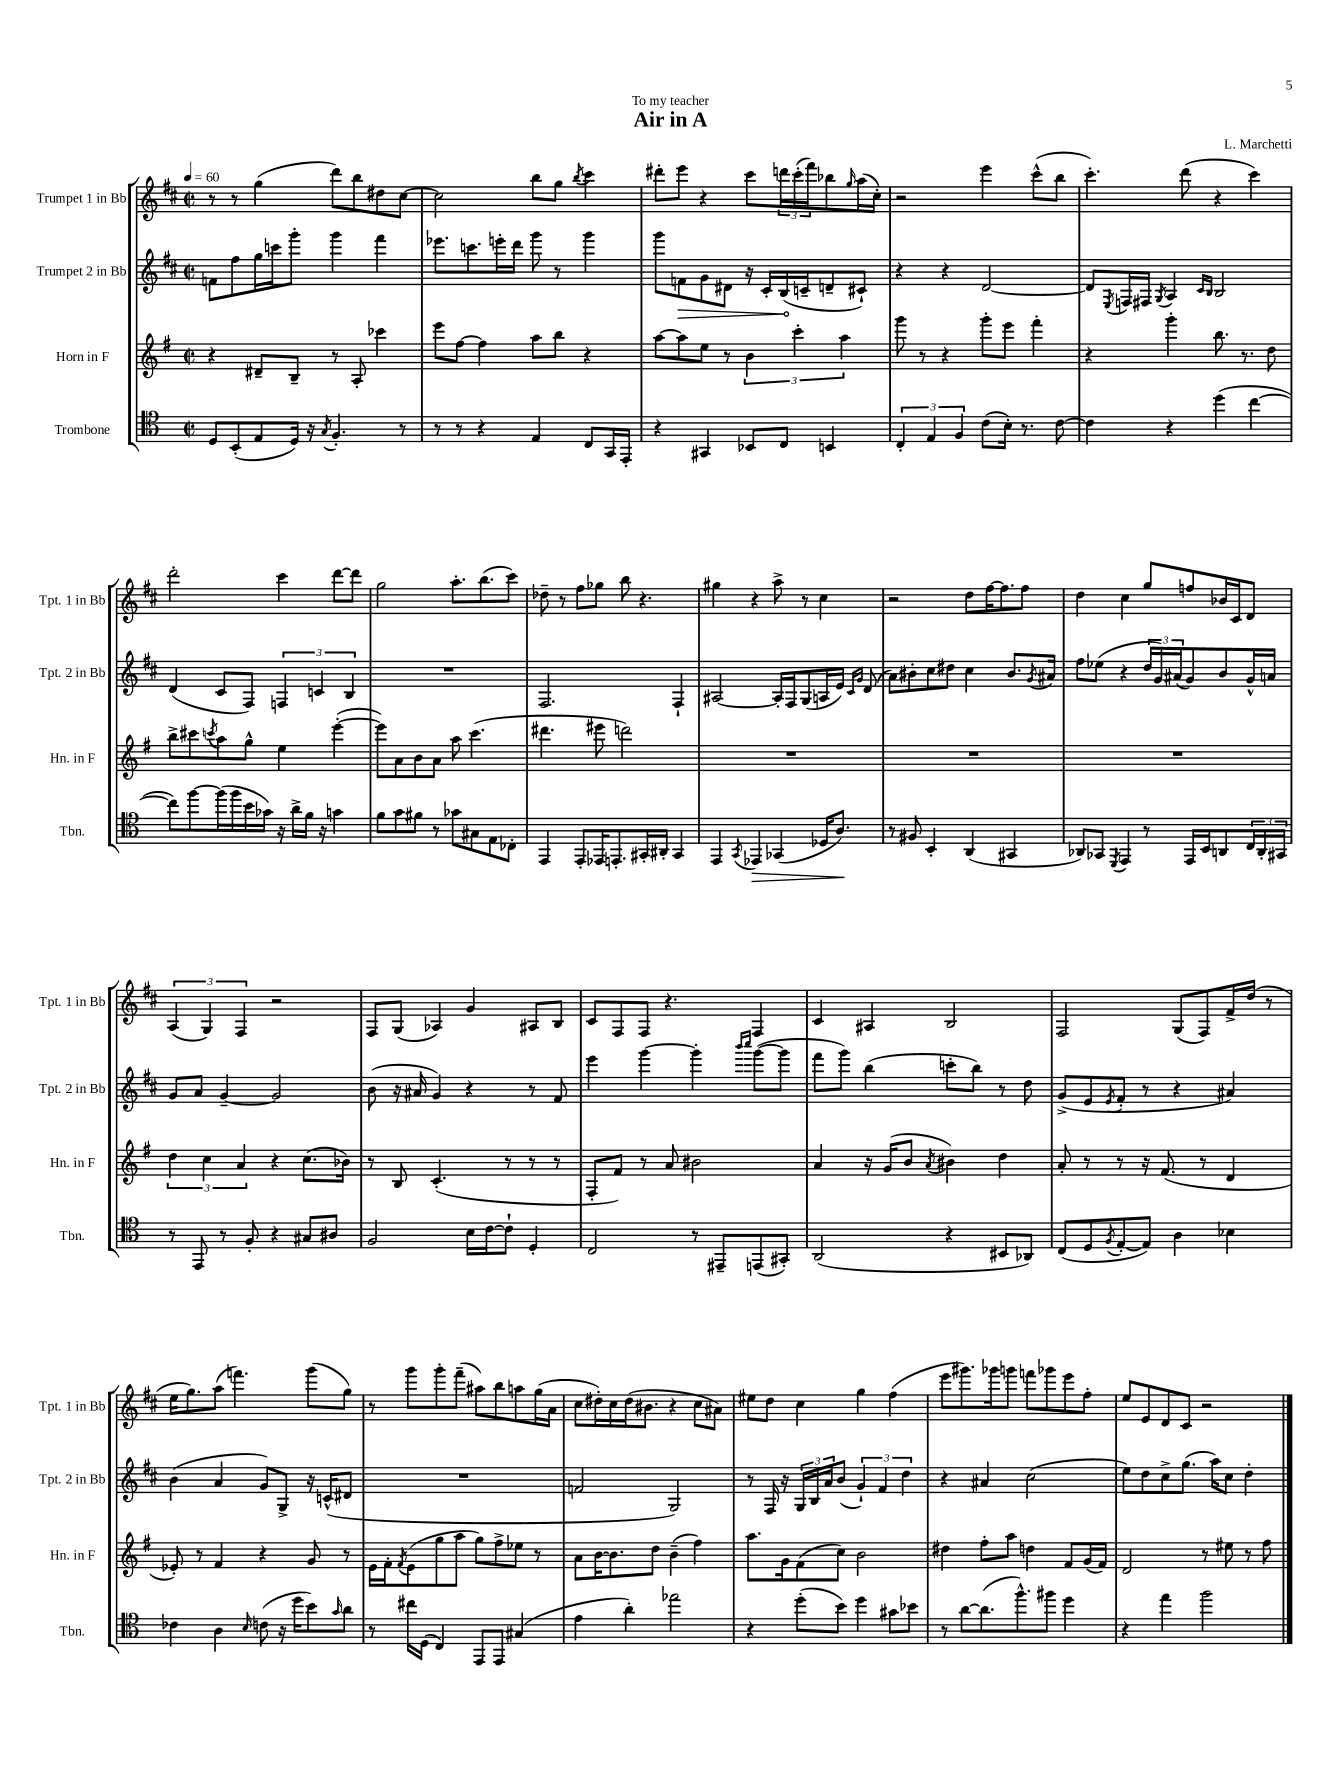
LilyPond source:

\header { title = "Air in A" composer = "L. Marchetti" dedication = "To my teacher" }
<<
\new StaffGroup <<
\new Staff = "s0" \with { instrumentName = "Trumpet 1 in Bb" shortInstrumentName = "Tpt. 1 in Bb" } {
    \clef treble \key d \major \defaultTimeSignature \time 2/2 \tempo 4 = 60
    r8 r8 g''4( d'''8) b''8 dis''8 cis''8~ |
    cis''2 b''8 g''8 \acciaccatura { b''8 } cis'''4 |
    dis'''8-. e'''8 r4 cis'''8 \tuplet 3/2 { d'''16 cis'''16-.( fis'''16) } bes''8 \grace { g''16 } a''16( cis''16-.) |
    r2 e'''4 cis'''8-^( b''8 |
    cis'''4.-.) d'''8( r4 cis'''4) |
    d'''2-. cis'''4 d'''8~ d'''8 |
    g''2 a''8.-. b''8.( cis'''8) |
    des''8-- r8 fis''8 ges''8 b''8 r4. |
    gis''4 r4 a''8-> r8 cis''4 |
    r2 d''8 fis''16~ fis''8. fis''8 |
    d''4 cis''4 g''8 f''8 bes'16 cis'16 d'8 |
    \tuplet 3/2 { a4( g4) fis4 } r2 |
    fis8 g8( aes4) g'4 ais8 b8 |
    cis'8 fis8 fis8 r4. fis4 |
    cis'4 ais4 b2 |
    fis2 g8( fis8) fis'16-> d''16( r8 |
    e''16 g''8.) a''8( f'''4.) g'''8( g''8) |
    r8 g'''8 g'''8-. fis'''8--( ais''8) b''8 a''8 g''16( a'16 |
    cis''8 dis''16-.) cis''16 dis''16( bis'8. r4 cis''8 ais'8) |
    eis''8 d''8 cis''4 g''4 fis''4( |
    e'''8 gis'''8.) ges'''16 g'''8 f'''8 ges'''8 e'''8 fis''8-. |
    e''8 e'8 d'8 cis'8 r2 \bar "|." |
}
\new Staff = "s1" \with { instrumentName = "Trumpet 2 in Bb" shortInstrumentName = "Tpt. 2 in Bb" } {
    \clef treble \key d \major \defaultTimeSignature \time 2/2
    f'8 fis''8 g''16 c'''16 g'''8-. g'''4 fis'''4 |
    ees'''8. c'''8. e'''16-. d'''16 g'''8 r8 g'''4 |
    g'''8 \once \override Hairpin.circled-tip = ##t f'8\> g'8 dis'8 r16 cis'16-. b16\!( c'16-- d'8-- cis'8-!) |
    r4 r4 d'2~ |
    d'8 \acciaccatura { e8 } f16 fis16 \acciaccatura { g8 } a4 \grace { cis'16 b16 } b2 |
    d'4( cis'8 fis8) \tuplet 3/2 { f4 c'4 b4 } |
    R1 |
    fis2. fis4-! |
    ais2~ ais16-. fis16 g8( a16 e'16) \grace { cis'16 g'16 } d'8( |
    a'8) bis'8-. cis''8 dis''8 cis''4 bis'8. \acciaccatura { g'8 } ais'16 |
    fis''8 ees''8( r4 \tuplet 3/2 { d''16 g'16) ais'16( } g'8) b'8 g'16-^ a'16 |
    g'8 a'8 g'4~-- g'2 |
    b'8( r16 ais'16 g'4) r4 r8 fis'8 |
    e'''4 g'''4~ g'''4-. \grace { b'''16 cis''''16 } g'''8~( g'''8 |
    fis'''8 g'''8) b''4( c'''8-. b''8) r8 d''8 |
    g'8->( e'8 \acciaccatura { e'8 } fis'8-. r8 r4 ais'4) |
    b'4( a'4 g'8) g8-> r16 c'16-^( dis'8 |
    R1 |
    f'2 g2) |
    r8 fis16 r16 \tuplet 3/2 { g16 b16 a'16 } b'8( \tuplet 3/2 { g'4-!) fis'4 d''4 } |
    r4 ais'4 cis''2( |
    e''8) d''8 cis''8-> g''8.( a''16) cis''8 d''4-. \bar "|." |
}
\new Staff = "s2" \with { instrumentName = "Horn in F" shortInstrumentName = "Hn. in F" } {
    \clef treble \key g \major \defaultTimeSignature \time 2/2
    r4 dis'8-- b8-- r8 a8-. ces'''4 |
    e'''8 fis''8~ fis''4 a''8 b''8 r4 |
    a''8~ a''8 e''8 r8 \tuplet 3/2 { b'4 c'''4-. a''4 } |
    g'''8 r8 r4 g'''8-. e'''8 fis'''4-. |
    r4 g'''4-. b''8. r8. d''8 |
    b''8-> cis'''8 \acciaccatura { c'''8 } a''8 g''8-^ e''4 e'''4~-.( |
    e'''8) a'8 b'8 a'8 a''8 c'''4.( |
    dis'''4. eis'''8 d'''2) |
    R1 |
    R1 |
    R1 |
    \tuplet 3/2 { d''4 c''4 a'4 } r4 c''8.( bes'16) |
    r8 b8 c'4.-.( r8 r8 r8 |
    fis8-. fis'8) r8 a'8 bis'2 |
    a'4 r16 g'16( b'8 \acciaccatura { a'8 } bis'4) d''4 |
    a'8-. r8 r8 r16 fis'8.( r8 d'4 |
    ees'8-.) r8 fis'4 r4 g'8 r8 |
    e'16 fis'16-. \acciaccatura { fis'8 } e'8( g''8 a''8 g''8) fis''8-> ees''8 r8 |
    a'8 b'16~ b'8. d''8 b'4--( fis''4) |
    a''8. g'16 fis'8( c''8) b'2 |
    dis''4 fis''8-. a''8 d''4 fis'8 g'16( fis'16) |
    d'2 r8 eis''8 r8 fis''8 \bar "|." |
}
\new Staff = "s3" \with { instrumentName = "Trombone" shortInstrumentName = "Tbn." } {
    \clef tenor \key c \major \defaultTimeSignature \time 2/2
    d8 b,8-.( e8 d16) r16 \acciaccatura { g8 } f4.-. r8 |
    r8 r8 r4 e4 c8 g,16 e,16-. |
    r4 gis,4 bes,8 c8 b,4 |
    \tuplet 3/2 { c4-. e4 f4 } c'8( b16-.) r8. c'8~ |
    c'4 r4 d''4( c''4~ |
    c''8) f''8~ f''16( f''16 b'16 ges'16) r16 a'16-> f'16 r16 g'4 |
    f'8 g'8 fis'8 r8 ges'8 gis8 e8 ces8-. |
    e,4 e,8-. ees,16 e,8.-. gis,16-. ais,16-. gis,4 |
    e,4 \acciaccatura { g,8 } ees,4\> ges,4( des16 a8.\!) |
    r8 fis8 b,4-. a,4( gis,4 |
    aes,8) ges,8 \acciaccatura { d,8 } e,4 r8 e,16 b,16 a,8 \tuplet 3/2 { c16 a,16-. gis,16 } |
    r8 e,8 r8 f8-. r4 gis8 ais8 |
    f2 b16 c'16~ c'8-! d4-. |
    c2 r8 eis,8-- e,8( gis,8-.) |
    a,2( r4 bis,8 aes,8) |
    c8( d8 \acciaccatura { f8 } e8~-. e8) a4 bes4 |
    ces'4 a4 \grace { b16 } c'8( r16 d''16 b'8) \grace { g'16 } a'8 |
    r8 cis''16 d16( c4) e,8 e,8 gis4( |
    e'4 a'4-.) ees''2 |
    r4 d''8-.( b'8) d''4 gis'8 bes'8 |
    r8 a'8~ a'8.( f''8.-^) fis''8 d''4 |
    r4 e''4 f''2 \bar "|." |
}
>>
>>
\layout { \context { \Score \remove "Bar_number_engraver" } }
